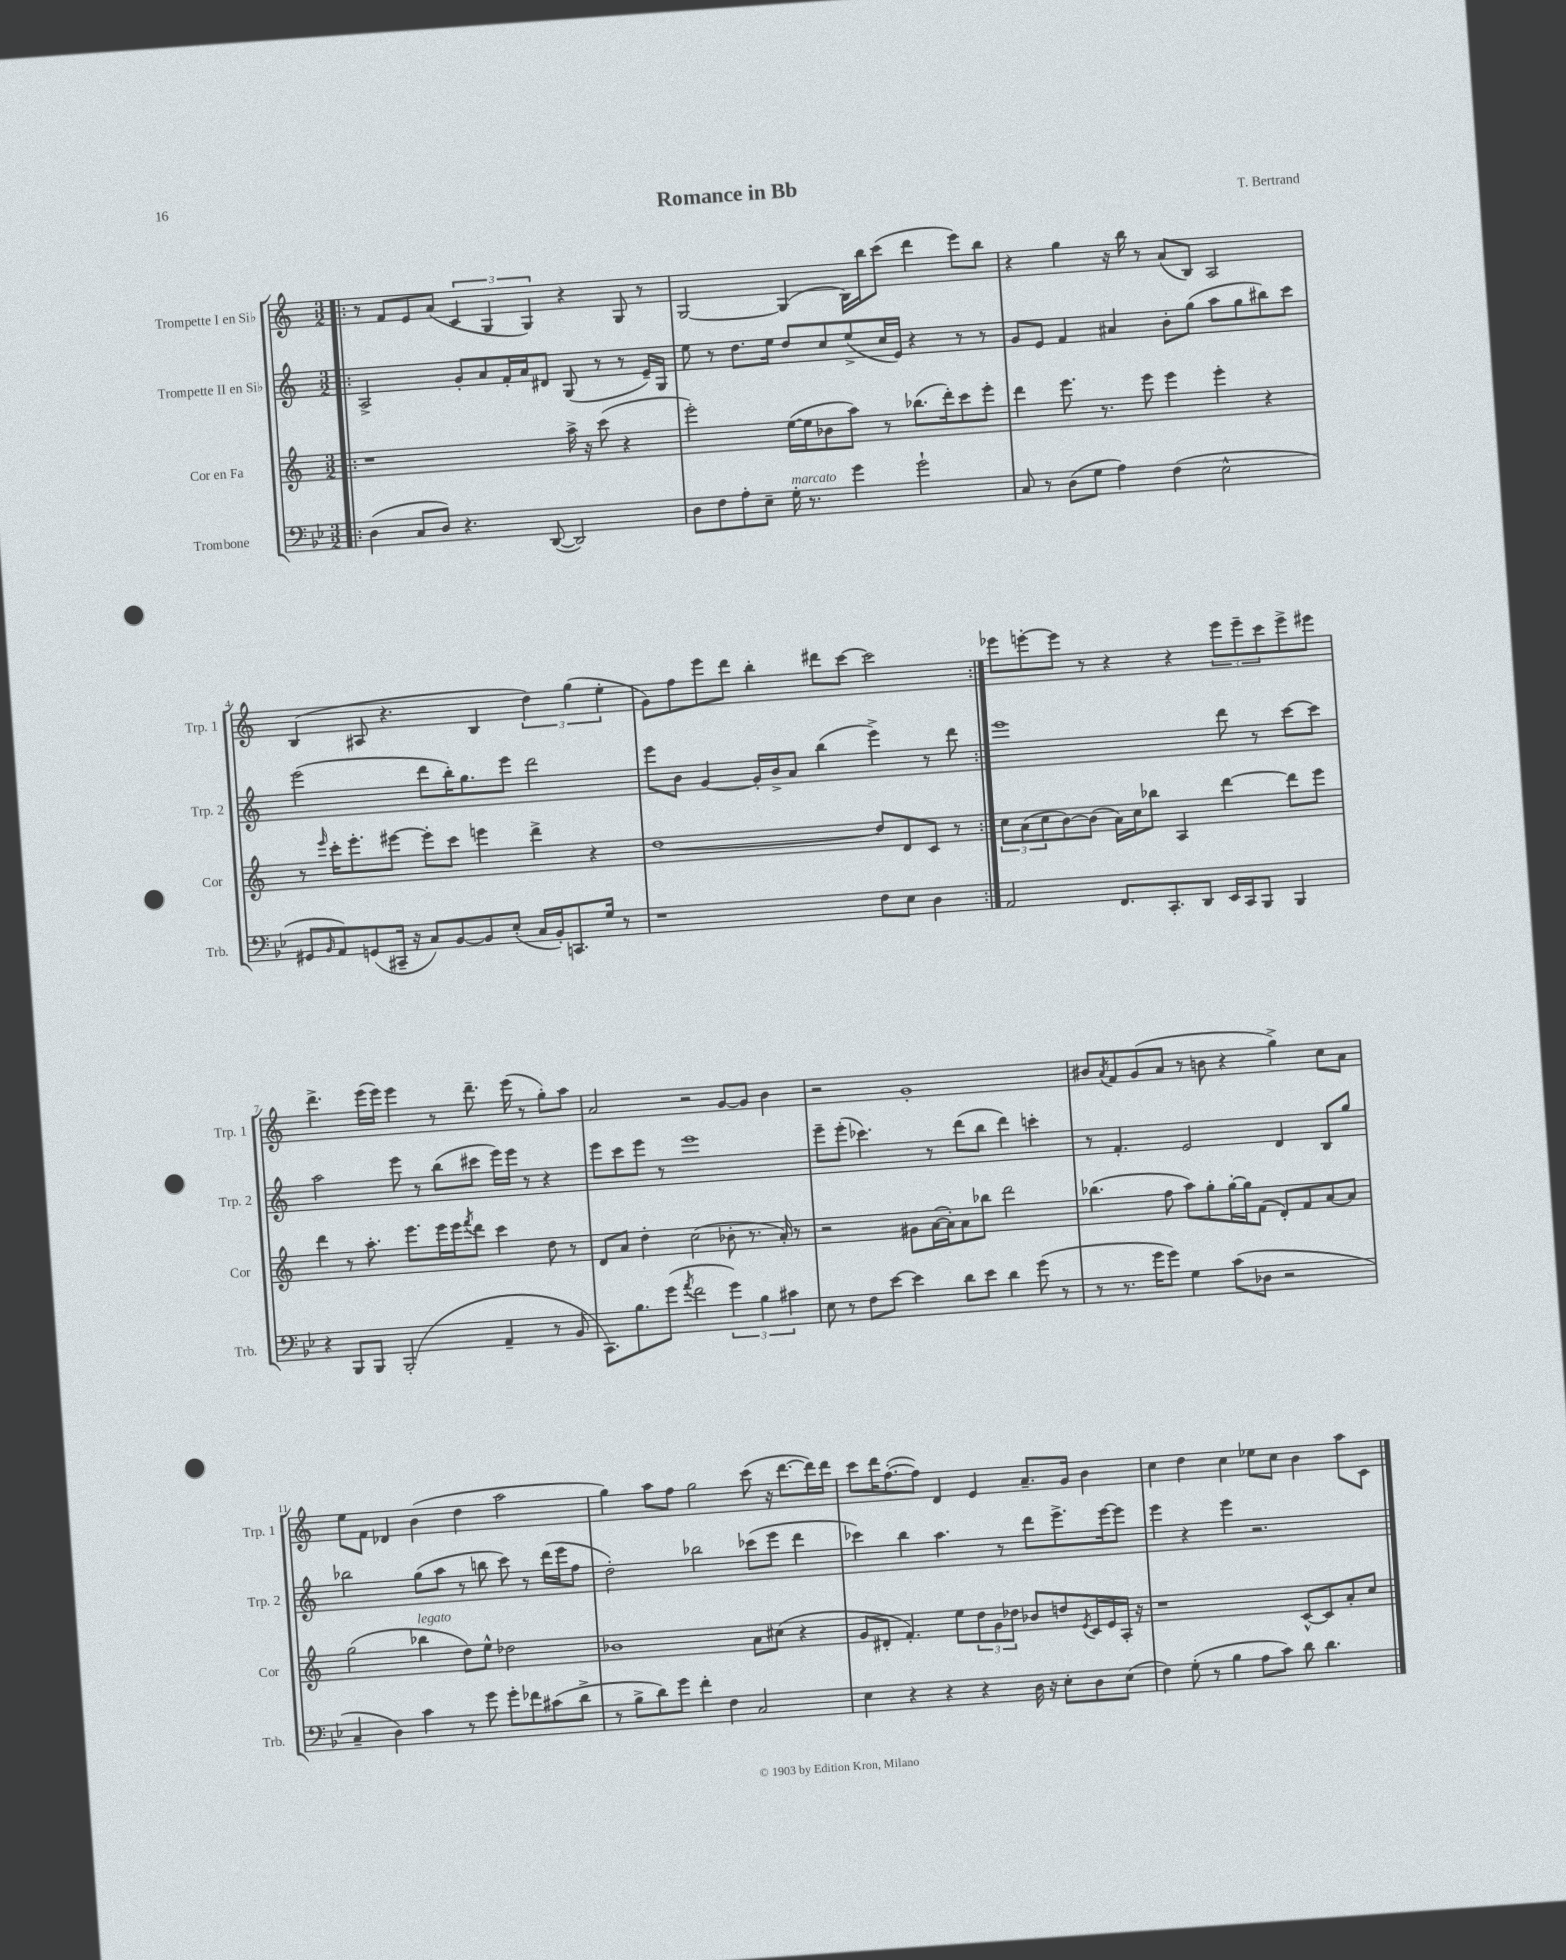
\header { title = "Romance in Bb" composer = "T. Bertrand" }
<<
\new StaffGroup <<
\new Staff = "s0" \with { instrumentName = "Trompette I en Sib" shortInstrumentName = "Trp. 1" } {
    \clef treble \key c \major \numericTimeSignature \time 3/2
    \repeat volta 2 { \bar ".|:" r8 f'8 e'8 a'8( \tuplet 3/2 { c'4 g4 g4) } r4 g8 r8 |
    g2~ g4( b16) b''16 c'''8( d'''4 e'''8) b''8 |
    r4 g''4 r16 b''16 r8 a'8( b8) a2 |
    b4( ais8 r4. b4 \tuplet 3/2 { d''4) g''4( e''4-. } |
    g'8) f''8 e'''8 d'''8 b''4-. dis'''8 c'''8~ c'''2 | }
    ees'''8 e'''8~-. e'''8 r8 r4 r4 \tuplet 3/2 { e'''8 e'''8-- c'''8 } e'''8-> eis'''8 |
    d'''4.-> e'''16( e'''16) e'''4 r8 d'''8.-- e'''16( r8 g''8-.) a''8 |
    a'2 r2 g'8~ g'8 b'4 |
    r2 g'1-. |
    bis'8 \acciaccatura { a'8 } f'8 g'8( a'8 r8 b'8 r4 g''4->) c''8 a'8 |
    e''8 f'8 des'4 b'4( d''4 a''2 |
    g''4) a''8 f''8 g''2 c'''8( r16 d'''8.~ d'''16) d'''16 |
    c'''8 d'''16 f''8.~-.( f''8) d'4 e'4 a'8.-- g'16 b'4 |
    c''4 d''4 c''4 ees''8 c''8 b'4 a''8 c'8 \bar "|." |
}
\new Staff = "s1" \with { instrumentName = "Trompette II en Sib" shortInstrumentName = "Trp. 2" } {
    \clef treble \key c \major \numericTimeSignature \time 3/2
    \repeat volta 2 { \bar ".|:" a2-> g'8-. a'8 f'16-. a'16 dis'8 g8( r8 r8 e'16--) g16 |
    e''8 r8 d''8. e''16 d''8 c''8 e''8->( c''16 e'16) r4 r8 r8 |
    g'8 e'8 f'4 ais'4 b'8-. g''8( a''8 g''8 bis''8) c'''8 |
    e'''2( d'''8 b''16-.) g''8. e'''8 d'''2 |
    e'''8 b'8 g'4~ g'16-. b'16-> a'8 b''4( e'''4->) r8 d'''8 | }
    e'''1 d'''8 r8 c'''8~ c'''8 |
    a''2 e'''8 r8 b''8( cis'''8 e'''16) e'''16 r8 r4 |
    e'''8 c'''8 e'''8 r8 e'''1 |
    e'''8-- e'''8-.( ces'''4.) r8 d'''8( b''8 d'''4) c'''4-. |
    r8 f'4.-. e'2 d'4 b8 g''8 |
    bes''2 g''8( a''8 r8 b''8 c'''8) r8 d'''16( e'''16 f''8 |
    d''2-.) bes''2 ces'''8( e'''8 d'''4 |
    ces'''4) b''4 a''4. r8 d'''8 e'''8.-> e'''16~ e'''8 |
    e'''4 r4 e'''4 r2. \bar "|." |
}
\new Staff = "s2" \with { instrumentName = "Cor en Fa" shortInstrumentName = "Cor" } {
    \clef treble \key c \major \numericTimeSignature \time 3/2
    \repeat volta 2 { \bar ".|:" r1 a''16-> r16 c'''8( r4 |
    e'''2-.) e''16~( e''16 bes'8 a''8) r8 bes''8.( d'''16-.) c'''8 e'''8-. |
    d'''4 e'''8. r8. e'''8 e'''4 e'''4-. r4 |
    r8 \grace { e'''16 } c'''16-. e'''8.-. eis'''8~ eis'''8-. c'''8 e'''4 d'''4-> r4 |
    d''1~ d''8 d'8 c'8 r8 | }
    \tuplet 3/2 { c''8 a'8( c''8 } b'8~) b'8( a'16) c''16 bes''8 a4 d'''4~ d'''8 e'''8 |
    d'''4 r8 a''8.-. e'''8. e'''16 e'''16 \acciaccatura { f'''8 } d'''8 c'''4 d''8 r8 |
    d'8 a'8 d''4-. c''2( bes'8-. r8. a'16-.) r8 |
    r2 gis'8 a'16~( a'16-.) a'8 bes''8 d'''2 |
    bes''4.( f''8 a''8) g''8-. g''16~-. g''16 f'8( d'8-.) f'8 a'8~ a'8 |
    g''2( bes''4^\markup { \italic "legato" } d''8) e''8-^ des''2 |
    bes'1 a'8 cis''8( r4 |
    g'8 dis'8-. f'4.-.) e''8 \tuplet 3/2 { d''8 g'8 des''8 } bes'8 d''8 \acciaccatura { e'8 } c'16 e'16 a16-. r16 |
    r1 c'8~-^ c'8 a'8-. c''8 \bar "|." |
}
\new Staff = "s3" \with { instrumentName = "Trombone" shortInstrumentName = "Trb." } {
    \clef bass \key bes \major \numericTimeSignature \time 3/2
    \repeat volta 2 { \bar ".|:" d4( c8 d8) r4. d,8~( d,2) |
    d8 f8 a8-. ees8-- g16-.^\markup { \italic "marcato" } r8. g'4 g'2-! |
    c8 r8 d8( g8 a4) f4( ees2-^ |
    gis,8 \grace { bes,16 } a,8) g,8( cis,16-- r16 c8) bes,8~ bes,8 ees8-.( c16 bes,16-.) c,8. g16 r8 |
    r1 f8 ees8 d4 | }
    a,2 f,8. c,8.-. d,8 ees,16 c,16 bes,,8 bes,,4 |
    r4 bes,,8 bes,,8 bes,,2-.( a,4-- r8 bes,8 |
    c,8.) bes8. g'8( \acciaccatura { a'8 } f'2 \tuplet 3/2 { g'4) bes4 cis'4 } |
    ees8 r8 f8 ees'8~ ees'4 d'8 ees'8 d'4 g'8( r8 |
    r8 r8. g'16 g'8) g4 c'8( des8 r2 |
    c4-- d4) c'4 r8 g'8 g'8-. fes'8 cis'8( d'8-> |
    r8 bes8-> d'8) g'8 f'4-. f4 c2 |
    ees4 r4 r4 r4 d16 r16 ees8-. d8 ees8( |
    f4) g8-.( r8 bes4 a8 c'8) d'8 d'4. \bar "|." |
}
>>
>>
